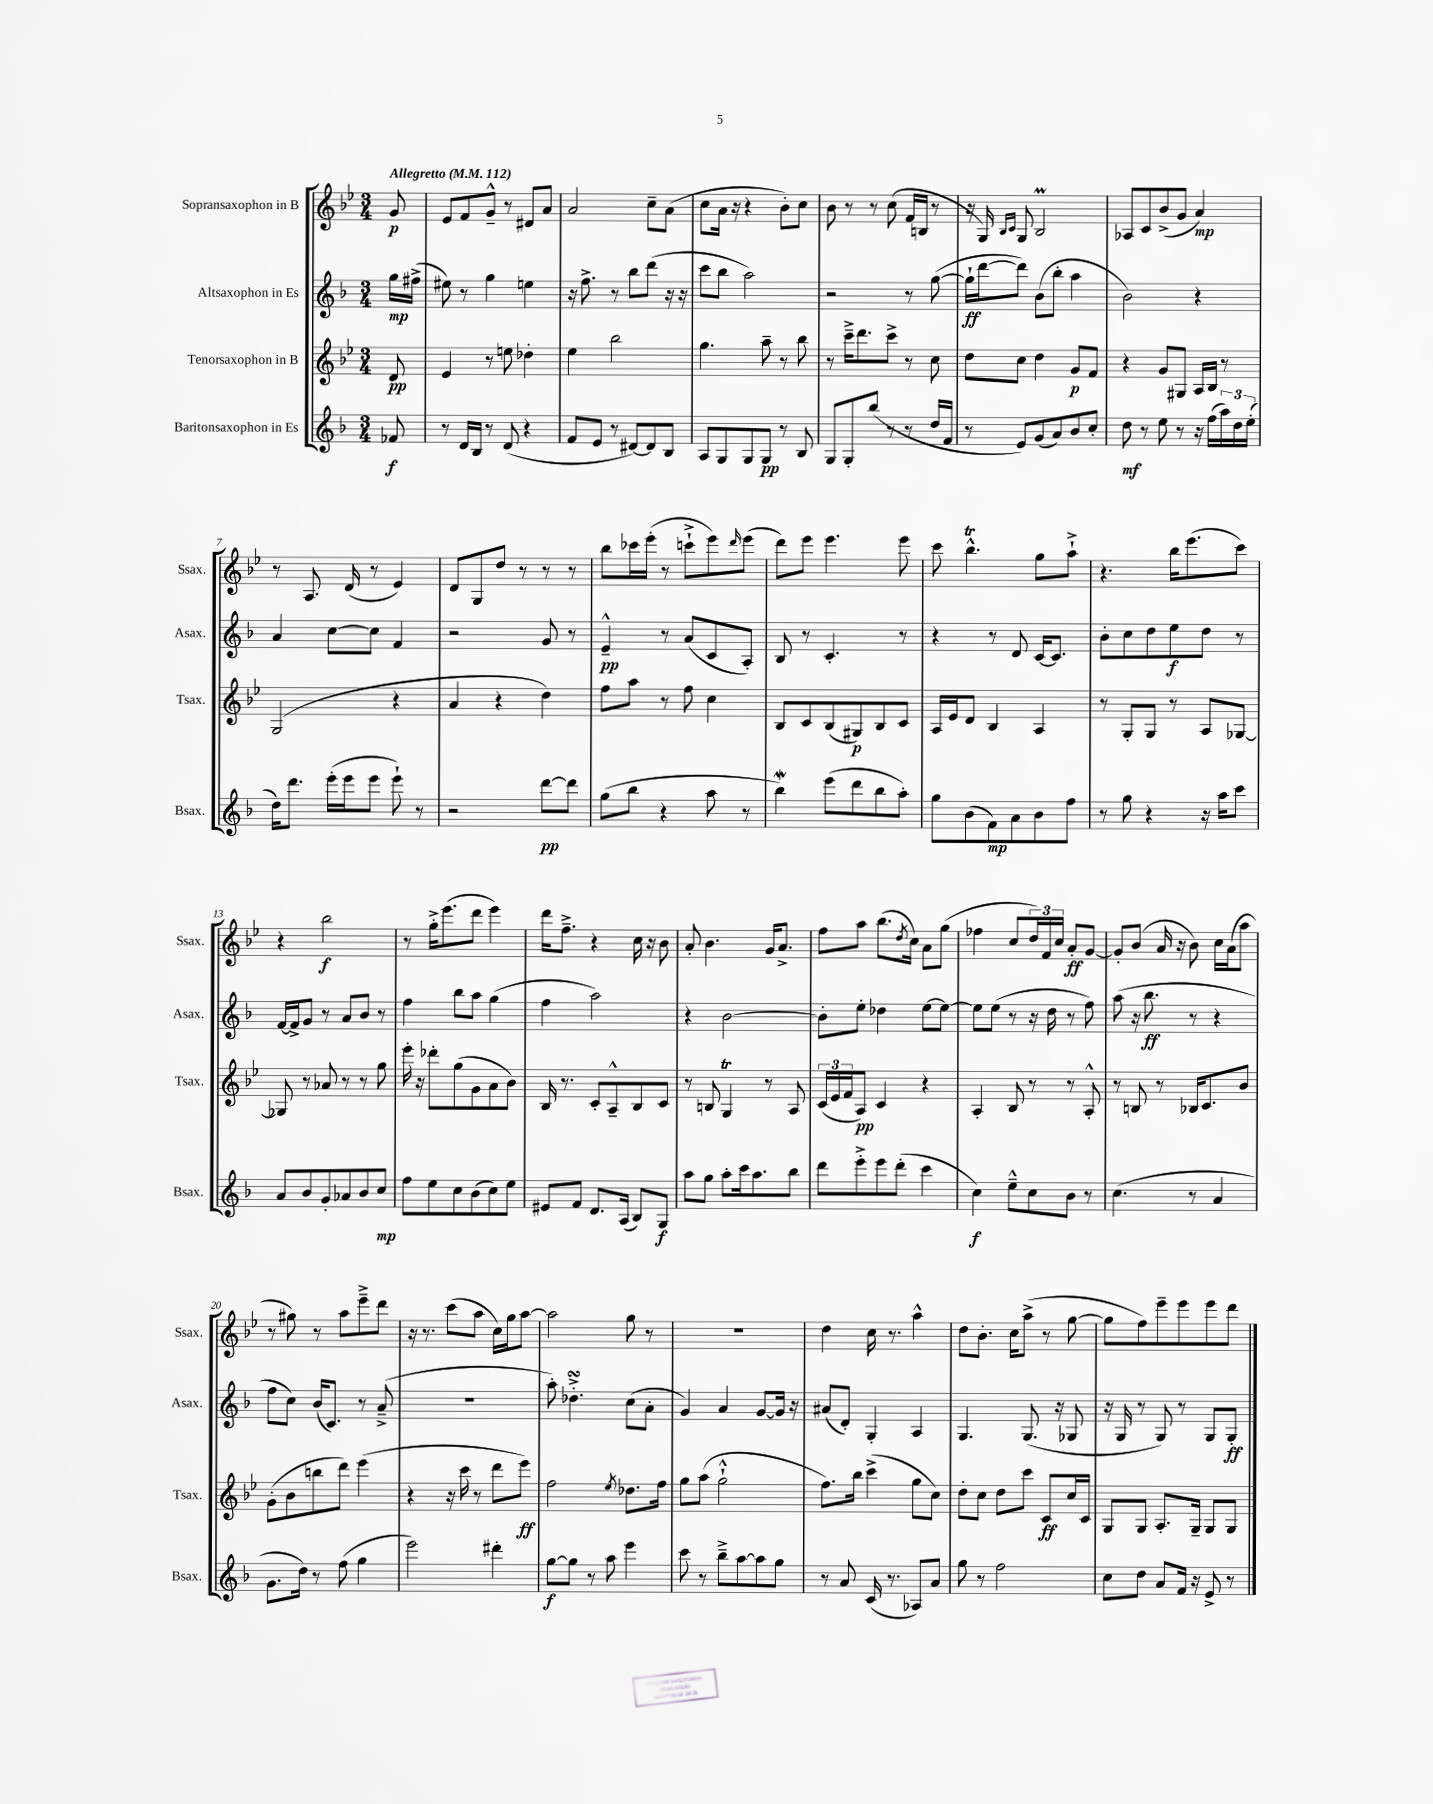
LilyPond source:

<<
\new StaffGroup <<
\new Staff = "s0" \with { instrumentName = "Sopransaxophon in B" shortInstrumentName = "Ssax." } {
    \clef treble \key bes \major \numericTimeSignature \time 3/4 \partial 8 \tempo "Allegretto" 4 = 112
    g'8\p |
    ees'8 f'8 g'8---^ r8 dis'8 a'8 |
    a'2 c''8-- a'8( |
    c''8 a'16 r16 r4 bes'8-.) c''8 |
    bes'8 r8 r8 c''8( f'16 b16 r8 |
    r16 g16) \grace { bes16 c'16 } g8 bes2\prall |
    aes8 c'8 bes'8->( g'8 a'4\mp) |
    r8 a8. d'16( r8 ees'4) |
    d'8 g8 d''8 r8 r8 r8 |
    bes''8 ces'''16 ees'''16-.( r8 c'''8-!-> ees'''8) \grace { d'''16 } ees'''8( |
    d'''8) ees'''8 ees'''4. ees'''8 |
    c'''8 bes''4.-^\trill g''8 a''8-!-> |
    r4. bes''16 ees'''8.( c'''8) |
    r4 bes''2\f |
    r8 g''16-.-> ees'''8.( d'''8 ees'''4) |
    d'''16 f''8.---> r4 c''16 r16 bes'8 |
    a'8-. bes'4. g'16 a'8.-> |
    f''8 a''8 bes''8.( \acciaccatura { d''8 } c''16) a'8 g''8( |
    fes''4 c''8 \tuplet 3/2 { d''16) f'16 c''16 } a'8-.\ff g'8~ |
    g'8-. bes'8( a'16 r16 bes'8) c''16 a'16( a''8 |
    r8 gis''8) r8 a''8 ees'''8---> d'''8 |
    r16 r8. c'''8( a''8 c''16) g''16 a''8~ |
    a''2 g''8 r8 |
    R2. |
    d''4 c''16 r8. a''4-^ |
    d''8 bes'8.-. c''16 a''8->( r8 g''8~ |
    g''8 f''8) ees'''8-- ees'''8 ees'''8 d'''8 \bar "|." |
}
\new Staff = "s1" \with { instrumentName = "Altsaxophon in Es" shortInstrumentName = "Asax." } {
    \clef treble \key f \major \numericTimeSignature \time 3/4 \partial 8
    g''16\mp fis''16->( |
    eis''8) r8 g''4 e''4 |
    r16 f''8.-> r8 bes''8 d'''8( r16 r16 |
    c'''8 bes''8 a''2) |
    r2 r8 g''8~( |
    g''16-!\ff d'''16~ d'''8) bes'8( bes''8-. a''4 |
    bes'2) r4 |
    a'4 c''8~ c''8 f'4 |
    r2 g'8 r8 |
    e'4---^\pp r8 a'8( c'8 a8-.) |
    bes8 r8 c'4.-. r8 |
    r4 r8 d'8 c'16~ c'8. |
    bes'8-. c''8 d''8 e''8\f d''8 r8 |
    f'16~ f'16-> g'8 r8 a'8 bes'8 r8 |
    f''4 bes''8 a''8 g''4( |
    f''4 a''2) |
    r4 bes'2~ |
    bes'8-. e''8-. des''4 e''8~ e''8~ |
    e''8 e''8( r8 r16 d''16 r8 f''8) |
    a''8( r16 bes''8.\ff r8 r4 |
    f''8 c''8) bes'16( c'8.) r8 a'8--->( |
    R2. |
    a''8-.) des''4.-.->\turn c''8( a'8-. |
    g'4) a'4 g'8~ g'16 r16 |
    ais'8( d'8-.) g4-. a4 |
    g4. g8.( r16 ges8 |
    r16 g16 r8 g8) r8 g8 g8-.\ff \bar "|." |
}
\new Staff = "s2" \with { instrumentName = "Tenorsaxophon in B" shortInstrumentName = "Tsax." } {
    \clef treble \key bes \major \numericTimeSignature \time 3/4 \partial 8
    d'8\pp |
    ees'4 r8 e''8 des''4-. |
    ees''4 bes''2 |
    g''4. a''8-- r8 bes''8 |
    r8 c'''16---> d'''8. c'''8-> r8 c''8 |
    d''8 c''8 d''4 g'8\p f'8 |
    r4 g'8 gis8 a16 bes16 r8 |
    g2( r4 |
    a'4 r4 d''4) |
    f''8 a''8 r8 f''8 c''4 |
    bes8 c'8 bes8( gis8\p) bes8 c'8 |
    a16 ees'16 d'8 bes4 a4 |
    r8 g8-. g8 r8 a8 ges8~ |
    ges8 r8 aes'8 r8 r8 g''8 |
    ees'''16-. r16 des'''8-. g''8( g'8 a'8 bes'8) |
    bes16 r8. c'8-. a8---^ bes8 c'8 |
    r8 b8 g4\trill r8 a8 |
    \tuplet 3/2 { c'16( ees'16 f'16 } a8\pp) c'4 r4 |
    a4-. bes8 r8 r8 a8-.-^ |
    r8 b8 r8 bes16 c'8. bes'8 |
    g'8-.( bes'8 b''8 d'''8) ees'''4( |
    r4 r16 c'''16 r8 d'''8 ees'''8\ff) |
    f''2 \acciaccatura { ees''8 } des''8. f''16 |
    g''8 a''8( g''2-!-^ |
    f''8.) bes''16 c'''4->( g''8 c''8) |
    d''8-. c''8 d''8 c'''8 c'8\ff c''16 c'16 |
    g8 g8 a8.-. g16-- g8 g8 \bar "|." |
}
\new Staff = "s3" \with { instrumentName = "Baritonsaxophon in Es" shortInstrumentName = "Bsax." } {
    \clef treble \key f \major \numericTimeSignature \time 3/4 \partial 8
    fes'8\f |
    r8 d'16 bes16 r8 d'8( r4 |
    f'8 e'8 r8 dis'8~) dis'8 bes8 |
    a8 g8 g8 g8\pp r8 bes8 |
    g8 g8-. bes''8( r8 r8 d''16 f'16 |
    r8 e'8) g'8( a'8) bes'8 c''8-. |
    d''8\mf r8 e''8 r8 r16 f''16( \tuplet 3/2 { a''16) d''16 e''16-.( } |
    d''16) d'''8. e'''16-.( e'''16 e'''8 e'''8-!) r8 |
    r2 d'''8~\pp d'''8 |
    g''8( bes''8 r4 a''8 r8 |
    bes''4\mordent) e'''8( d'''8 bes''8 a''8-.) |
    g''8 bes'8( f'8\mp) a'8 bes'8 f''8 |
    r8 g''8 r4 r16 a''16 c'''8 |
    a'8 bes'8 g'8-. aes'8 bes'8 c''8\mp |
    f''8 e''8 c''8 bes'8( c''8) e''8 |
    eis'8 f'8 d'8. a16( bes8) g8\f |
    a''8 g''8 a''8-. c'''16 a''8. bes''8 |
    d'''8 e'''8-.-> e'''8 d'''8-.( c'''4 |
    c''4\f) e''8---^ c''8 bes'8 r8 |
    c''4.( r8 a'4 |
    g'8. d''16) r8 f''8( g''4 |
    e'''2) dis'''4-. |
    g''8~\f g''8 r8 a''8 e'''4 |
    c'''8 r8 bes''8---> a''8~ a''8 g''8 |
    r8 a'8 c'16( r8. aes8) a'8 |
    g''8 r8 f''2 |
    c''8 d''8 a'8 f'16 r16 e'8-> r8 \bar "|." |
}
>>
>>
